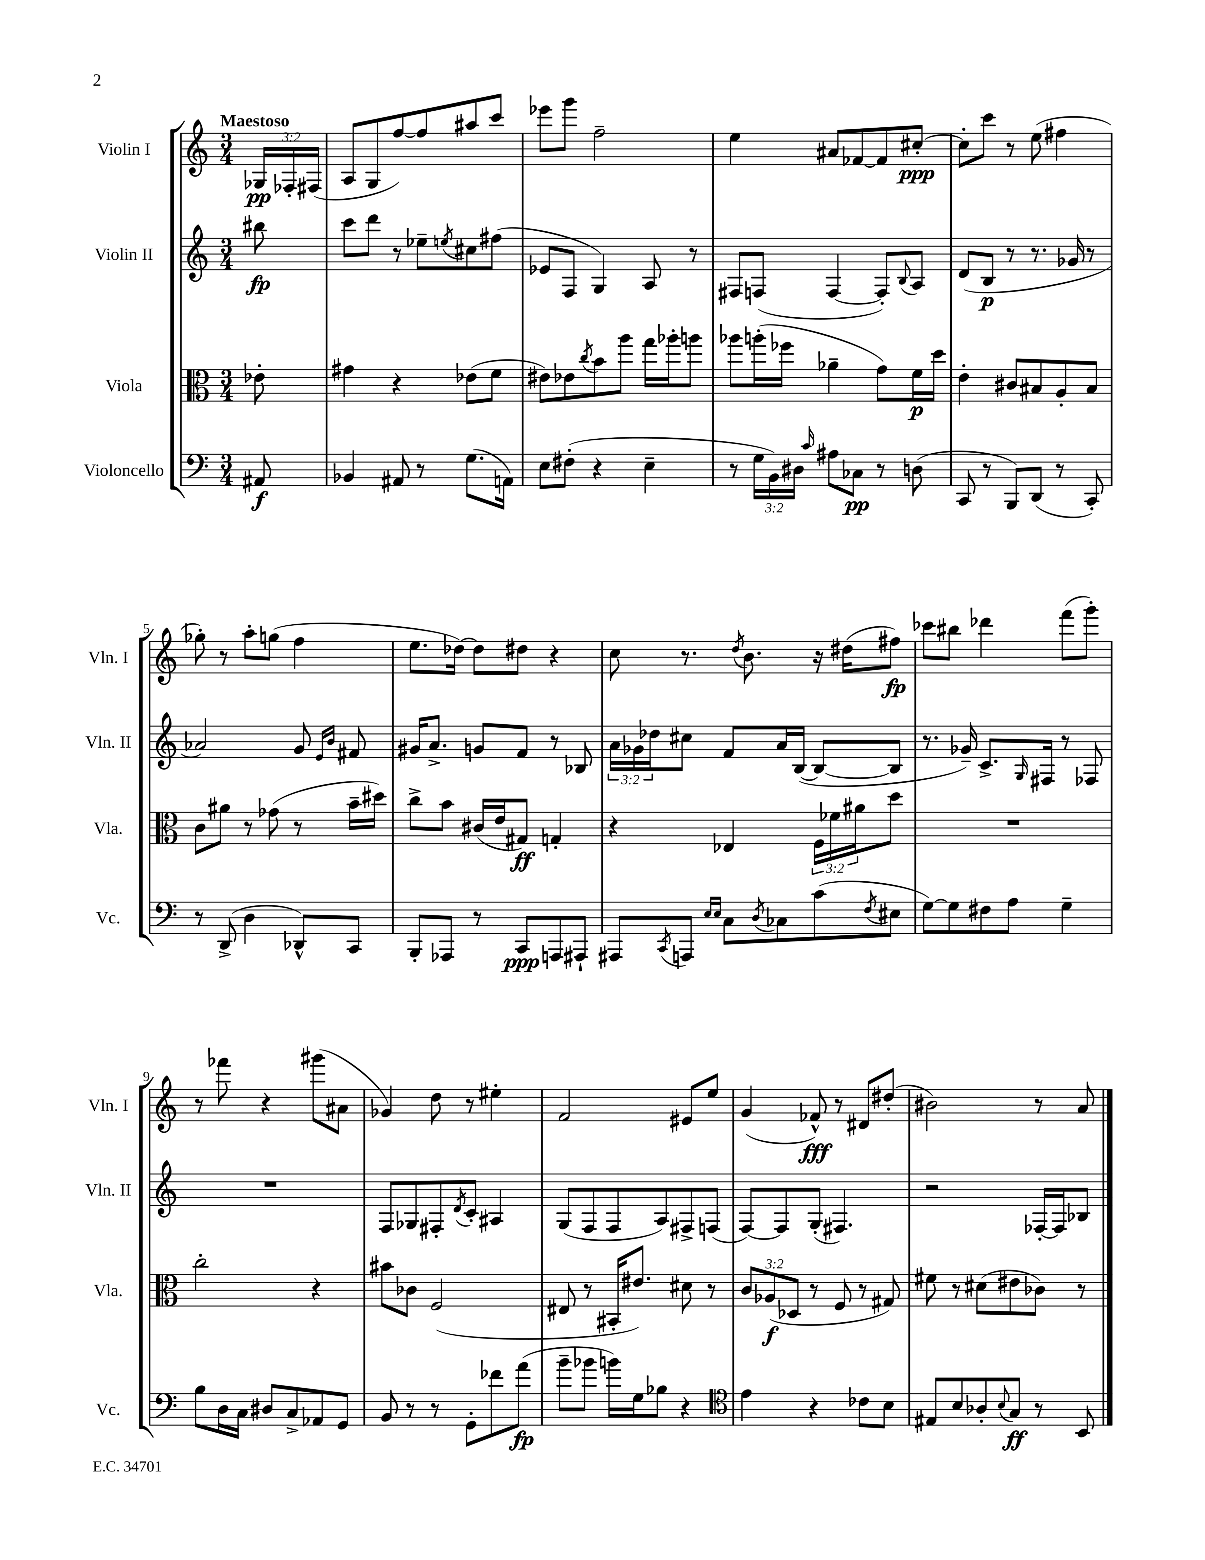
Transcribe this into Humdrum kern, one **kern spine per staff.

**kern	**kern	**kern	**kern
*staff4	*staff3	*staff2	*staff1
*clefF4	*clefC3	*clefG2	*clefG2
*k[]	*k[]	*k[]	*k[]
*M3/4	*M3/4	*M3/4	*M3/4
8AA#/	8e-'\	8bb#\	24G-/LL
.	.	.	24F-'/
.	.	.	(24F#/JJ
=	=	=	=
4BB-/	4g#\	8ccc\L	8A/L
.	.	8ddd\J	8G/
8AA#/	4r	8r	[8ff/)
8r	.	8ee-~\L	8ff/]
.	.	8qee/	.
(8.G\L	(8e-\L	8cc#\	8aa#/
.	8f\J	(8ff#\J	8ccc/J
16AA\Jk)	.	.	.
=	=	=	=
8E\L	8e#\L)	8e-/L	8eee-\L
(8F#'\J	8e-\	8F/J	8ggg\J
.	8qcc/	.	.
4r	8b\	4G/)	2ff~\
.	8aa\J	.	.
4E~\	16gg\LL	8A/	.
.	16aa-'\J	.	.
.	8aa\J	8r	.
=	=	=	=
8r	8aa-\L	8F#/L	4ee\
24G\LL	(16aa'\L	(8F/J	.
24BB\)	.	.	.
.	16ff-\JJ	.	.
24D#\JJ	.	.	.
16qqc/	.	.	.
8A#\L	4a-~\	[4F/	8a#/L
8C-\J	.	.	[8f-/
8r	8g\L)	8F'/]L)	8f-/]
.	.	8qqB/	.
(8D\	16f\L	8A/J	[8cc#'/J
.	16dd\JJ	.	.
=	=	=	=
8CC/	4e'\	(8d/L	8cc#'\]L
8r	.	8B/J	8ccc\J
8BBB/L)	8c#/L	8r	8r
(8DD/J	8B#/	8.r	(8ee\
8r	8A'/	.	4ff#\
.	.	16g-/	.
8CC'/)	8B#/J	8r	.
=	=	=	=
8r	8c\L	2a-/)	8gg-'\)
(8DD^/	8a#\J	.	8r
4D\	8r	.	8aa'\L
.	(8g-\	.	(8gg\J
8DD-^^/L)	8r	8g/	4ff\
.	.	16qqe/LL	.
.	.	16qqb/JJ	.
8CC/J	16b~\LL	8f#/	.
.	16dd#\JJ)	.	.
=	=	=	=
8BBB'/L	8cc^\L	16g#/LK	8.ee\L
.	.	8.a^/J	.
8AAA-/J	8b\J	.	.
.	.	.	[16dd-\Jk)
8r	(16c#/LL	8g/L	8dd-\]L
.	16e/J	.	.
8CC/L	8G#/J)	8f/J	8dd#\J
8AAA/	4G'/	8r	4r
8AAA#`/J	.	8B-/	.
=	=	=	=
8AAA#/L	4r	24a\LL	8cc\
.	.	24g-\	.
.	.	24dd-\J	.
8qCC/	.	.	.
8AAA/J	.	8cc#\J	8.r
16qqE/LL	.	.	.
16qqE/JJ	.	.	.
8C\L	4E-/	8f/L	.
.	.	.	8qdd/
.	.	.	8.b\
8qD/	.	.	.
8C-\	.	16a/L	.
.	.	([16B/JJ	.
(8c\	24F\LL	8B/_L	16r
.	24f-\	.	.
.	.	.	(16dd#\LK
.	24a#\J	.	.
8qF/	.	.	.
8E#\J	8dd\J	8B/]J	8ff#\J)
=	=	=	=
[8G\L)	2.r	8.r	8ccc-\L
8G\]	.	.	8bb#\J
.	.	16g-~/)	.
8F#\	.	8.c^/L	4ddd-\
8A\J	.	.	.
.	.	16qqG/	.
.	.	16F#/Jk	.
4G~\	.	8r	(8fff\L
.	.	8F-/	8ggg'\J)
=	=	=	=
8B\L	2cc'\	2.r	8r
16D\L	.	.	8fff-\
16C\JJ	.	.	.
8D#/L	.	.	4r
8C^/	.	.	.
8AA-/	4r	.	(8ggg#\L
8GG/J	.	.	8a#\J
=	=	=	=
8BB/	8b#\L	8F/L	4g-/)
8r	8c-\J	8G-/	.
8r	(2F/	8F#'/	8dd\
.	.	8qd/	.
8GG'\L	.	8c'/J	8r
8f-\	.	4A#/	4ee#'\
(8a\J	.	.	.
=	=	=	=
8b~\L	8E#/	(8G/L	2f/
8b-\J	8r	8F/	.
16b\LL)	16BB#'/LK	8F/	.
16G\J	8.e#/J)	.	.
8B-\J	.	8A/)	.
4r	8d#\	8F#^/	8e#/L
.	8r	(8F/J	8ee/J
=	=	=	=
*clefC4	*	*	*
4e\	12c/L	[8F/L)	(4g/
.	(12A-/	.	.
.	.	8F/]	.
.	12D-/J	.	.
4r	8r	(8G'/J	8f-^^/)
.	8F/	4.F#/)	8r
8c-\L	8r	.	8d#/L
8B\J	8G#/)	.	(8dd#'/J
=	=	=	=
8E#/L	8f#\	2r	2b#\)
8B/	8r	.	.
8A-'/	(8d#\L	.	.
8qqB/	.	.	.
8G/J	8e#\	.	.
8r	8c-\J)	[16F-'/LL	8r
.	.	16F-/]J	.
8BB/	8r	8B-/J	8a/
==	==	==	==
*-	*-	*-	*-
